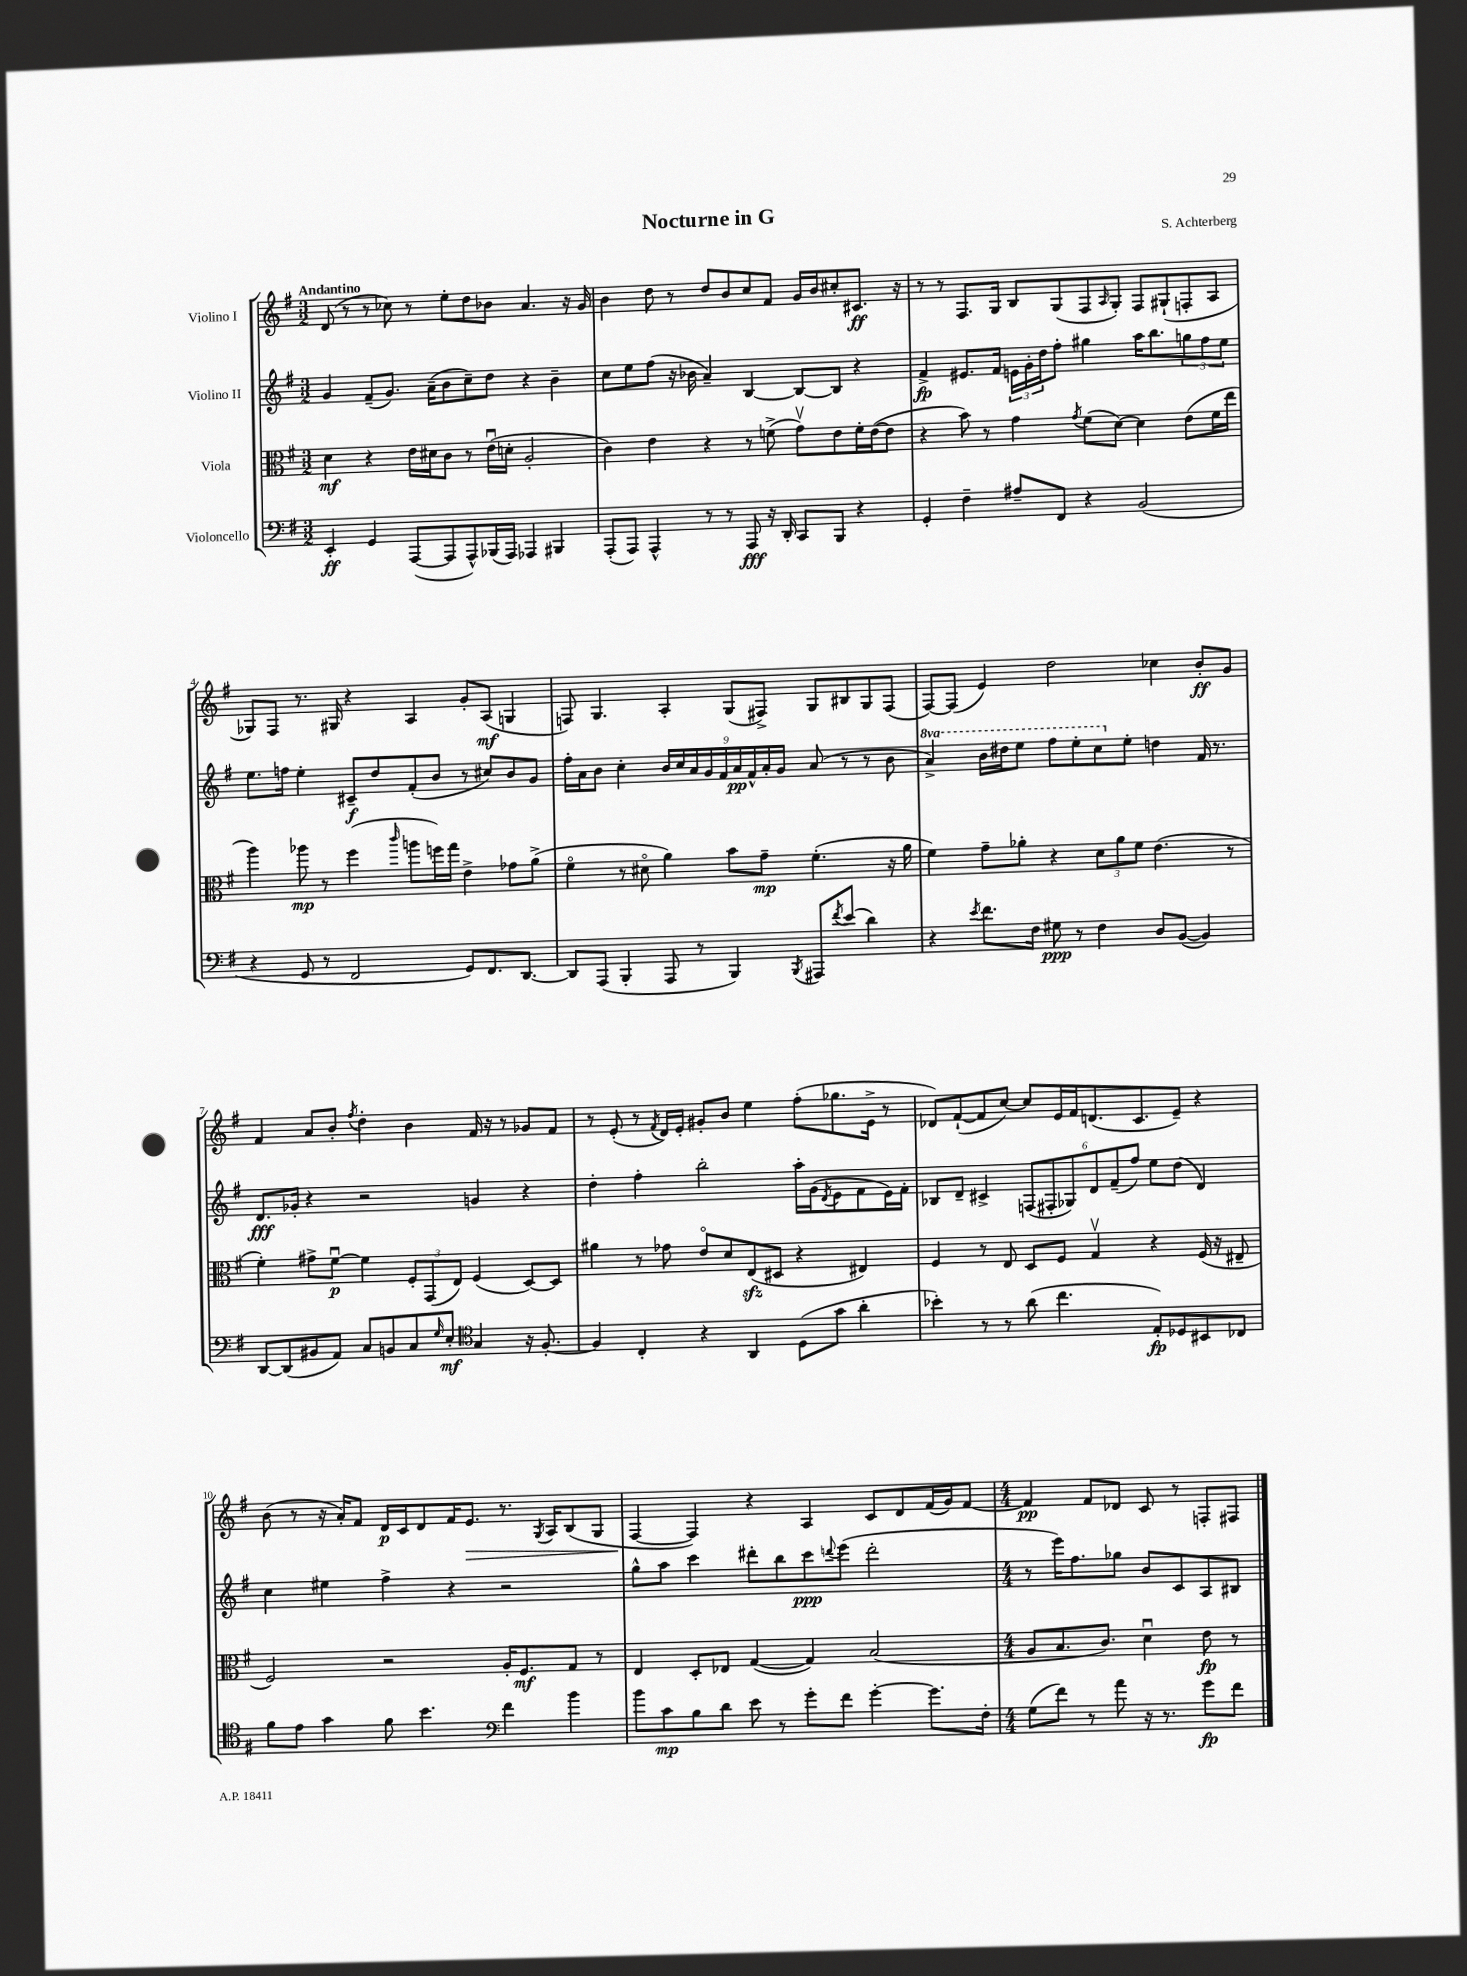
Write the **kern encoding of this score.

**kern	**kern	**kern	**kern
*staff4	*staff3	*staff2	*staff1
*clefF4	*clefC3	*clefG2	*clefG2
*k[f#]	*k[f#]	*k[f#]	*k[f#]
*M3/2	*M3/2	*M3/2	*M3/2
4EE'/	4d\	4g/	(8d/
.	.	.	8r
4GG/	4r	(8f#~/L	8r
.	.	8.g/J)	8cc-\)
([8AAA/L	16e\LL	.	8r
.	16d#\J	(16a~\LK	.
8AAA/]	8c\J	8b\	8ee'\L
8AAA^^/)	8r	8cc~\)	8dd\
(16BBB-/L	(16eu\LL	8dd\J	8b-\J
16AAA/JJ)	16d'\JJ	.	.
4AAA-/	2A'/	4r	4.a/
4BBB#/	.	4b~\	.
.	.	.	16r
.	.	.	16g/
=	=	=	=
(8AAA'/L	4c\)	8cc\L	4b\
8AAA/J)	.	8ee\	.
4AAA^^/	4e\	(8ff#\J	8dd\
.	.	16r	8r
.	.	16b-\	.
8r	4r	4a~/)	8dd/L
8r	.	.	8b/
8AAA/	8r	[4B/	8cc/
16r	(8f^\	.	8f#/J
16DD'/	.	.	.
8CC/L	8gv\L)	8B/_L	16g/LL
.	.	.	16b/J
8BBB/J	8e\	8B/]J	8cc#'/
4r	16f'\L	4r	8.c#/J
.	([16e\J	.	.
.	8e\]J	.	.
.	.	.	16r
=	=	=	=
4GG'/	4r	4f#^/	8r
.	.	.	8r
4F#~\	8b\)	8.e#/L	8.F#/L
.	8r	.	.
.	.	16f#/Jk	16G/Jk
8A#~/L	4g\	24e\LL	8B/L
.	.	24g'\	.
.	.	24dd\J	.
8FF#/J	.	8ff#'\J	(8G/
.	8qg/	.	.
4r	(8f#\L	4gg#\	8F#/
.	.	.	16qqA/
.	[8d\J)	.	8G'/J)
(2BB/	4d\]	16aa\LK	8F#/L
.	.	8.bb\	.
.	.	.	(8G#`/
.	(8e\L	12gg\	8F'/
.	.	12ff#\	.
.	16f#\L	.	8A/J
.	.	12ee\J	.
.	16ee\JJ	.	.
=	=	=	=
4r	4aa\)	8.ee\L	8G-/L)
.	.	.	8F#/J
.	.	16ff\Jk	.
8GG/	8aa-\	4ee'\	8.r
8r	8r	.	.
.	.	.	16G#/
2FF#/	(4ff#\	8c#~/L	4r
.	.	8dd/	.
.	16qqccc/	.	.
.	8aa\L	(8f#'/	4A/
.	16ff\L)	8b/J	.
.	16gg\JJ	.	.
8GG/L)	4e^\	8r	8g'/L
8.FF#/	.	8cc#/L)	(8A/J
.	8g-\L	8b/	4G/
[8.DD/J	.	.	.
.	(8a^\J	8g/J	.
=	=	=	=
8DD/]L	4f#o\	16ff#'\LL	8F/)
.	.	16a\J	.
(8AAA/J	.	8b\J	4.G/
4BBB'/	8r	4cc'\	.
.	8d#o\	.	.
8AAA/	4a\)	18b/LL	4A'/
.	.	18cc/	.
.	.	18a/	.
8r	.	.	.
.	.	18g/	.
.	.	18f#/	.
4BBB/)	8b\L	.	(8G/L
.	.	18a/	.
.	.	18f#^^/	.
.	8g~\J	.	8F#^/J)
.	.	18a'/	.
.	.	18g/JJ	.
8qBBB/	.	.	.
8AAA#/L	(4.f#'\	(8a/	8G/L
8qf#/	.	.	.
(8e/J	.	8r	8B#/
4d\)	.	8r	8G/
.	16r	8b\	(8F#/J
.	16a\	.	.
=	=	=	=
4r	4f#\)	4aa^/)	[8F#/L)
.	.	.	(8F#/]J
8qe/	.	.	.
8.f#\L	8g~\L	16bb\LL	4e/)
.	.	16ddd#\J	.
.	8a-'\J	8eee\J	.
16F#\Jk	.	.	.
8G#\	4r	8fff#\L	2dd\
8r	.	8eee'\	.
4F#\	12d\L	8ccc\	.
.	12a-\	.	.
.	.	8ee'\J	.
.	12f#\J	.	.
8D/L	(4.e\	4dd\	4cc-\
([8BB/J	.	.	.
4BB/])	.	16f#/	8b'/L
.	.	8.r	.
.	8r	.	8g/J
=	=	=	=
[8DD/L	4f#'\)	8.d/L	4f#/
(8DD/]	.	.	.
.	.	16g-'/Jk	.
8BB#/	8g#^\L	4r	8a/L
8AA/J)	[8f#u\J	.	8b'/J
.	.	.	8qff#/
8C/L	4f#\]	2r	4dd'\
8BB/	.	.	.
8C/	12F#'/L	.	4b\
.	(12GG/	.	.
16qqG/	.	.	.
8E'/J	.	.	.
.	12E/J)	.	.
*clefC4	*	*	*
4G/	(4F#/	4g/	16f#/
.	.	.	16r
.	.	.	8r
16r	[8D/L)	4r	8g-/L
[8.F#'/	.	.	.
.	8D/]J	.	8f#/J
=	=	=	=
4F#/]	4a#\	4dd'\	8r
.	.	.	(8e'/
4C'/	8r	4ff#'\	8r
.	.	.	8qf#/
.	8g-\	.	16d/LL)
.	.	.	16e'/JJ
4r	8eo/L	2bb'\	8g#'/L
.	8d/	.	8b/J
4AA/	(8E/	.	4ee\
.	8D#/J	.	.
(8D\L	4r	16aa'\LL	(8ff#'\L
.	.	(16g\J	.
.	.	8qd/	.
8g\J	.	8e\	8.gg-\
4a'\	4E#/)	8f#\	.
.	.	.	16e^\Jk
.	.	16e\L)	8r
.	.	16f#'\JJ	.
=	=	=	=
4b-'\)	4F#/	8B-/L	8d-/L)
.	.	8d~/J	([8f#`/
8r	8r	4c#^/	8f#/]
8r	8E/	.	[8cc/J)
(8a\	8D/L	(12F/L	8cc/]L
.	.	12F#'/	.
4.cc\	8F#/J	.	16e/L
.	.	12G-/)	.
.	.	.	16f#/J
.	4Gv/	12d/	(8.d/
.	.	(12f#~/	.
.	.	12ff#/J)	.
.	.	.	8.c/
8E'/L)	4r	8ee\L	.
8D-/	.	(8dd\J	8e~/J)
8BB#/	(16F#/	4d/)	4r
.	16r	.	.
8C-/J	8E#~/	.	.
=	=	=	=
8f#\L	2F#/)	4cc\	(8b\
8e\J	.	.	8r
4g\	.	4ee#\	16r
.	.	.	16a'/LK)
.	.	.	8f#/J
8f#\	2r	4ff#^\	16d/LL
.	.	.	16c/J
4.b\	.	.	8d/
.	.	4r	16f#/K
.	.	.	8.e/J
*clefF4	*	*	*
4f#\	16A'/LK	2r	8.r
.	8.F#/	.	.
.	.	.	8qG/
.	.	.	16A/LK
4b\	8G/J	.	(8B/
.	8r	.	8G/J
=	=	=	=
8b\L	4E/	8gg^^\L	[4F#/
8c\	.	8aa\J	.
8B\	8D'/L	4ccc\	4F#/])
8d\J	8E-/J	.	.
8e\	([4G/	8ddd#'\L	4r
8r	.	8bb\	.
8g'\L	4G/])	8ccc\	4A/
.	.	8qqddd/	.
8f#\J	.	(8eee\J	.
[4g'\	(2B/	2ddd'\	8c/L
.	.	.	8d/
8.g\]L	.	.	(16f#/L
.	.	.	16g/J)
.	.	.	[8f#/J
16F#'\Jk	.	.	.
=	=	=	=
*M4/4	*M4/4	*M4/4	*M4/4
(8G\L	8A/L	8r	4f#/]
8f#\J)	8.B/	16eee\LK)	.
.	.	8.ff#\	.
8r	.	.	8f#/L
.	8.c/J)	.	.
8a\	.	8gg-\J	8d-/J
16r	4du\	8b/L	8c/
8.r	.	.	.
.	.	8c/	8r
8g\L	8e\	8A/	8F'/L
8f#\J	8r	8B#/J	8F#/J
==	==	==	==
*-	*-	*-	*-
